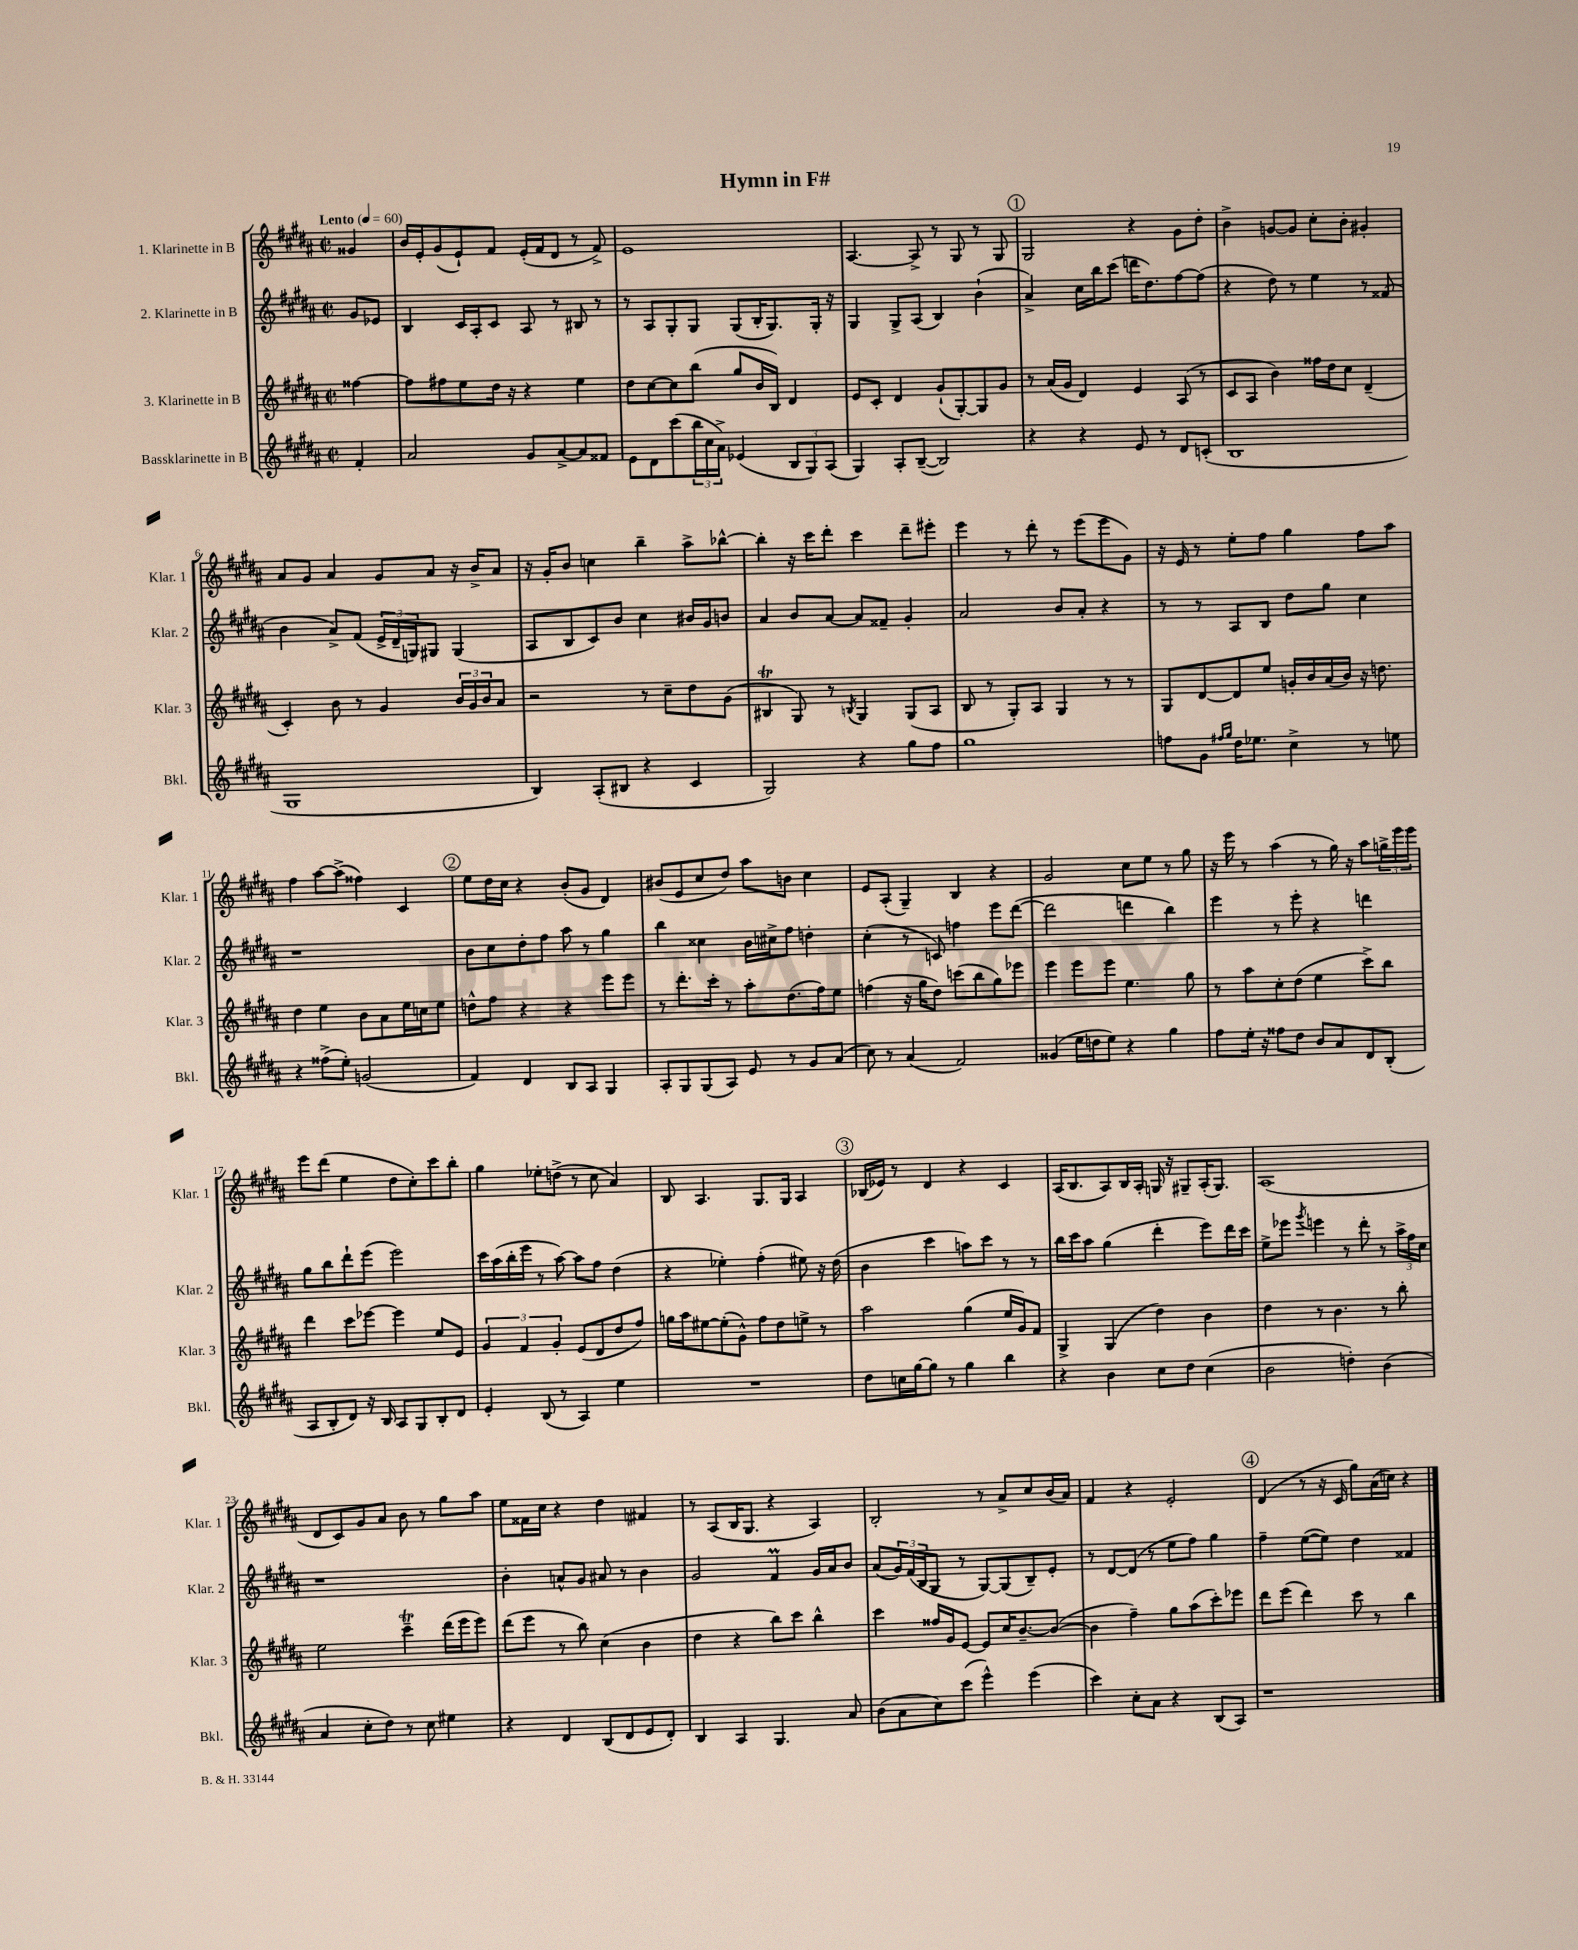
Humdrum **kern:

**kern	**kern	**kern	**kern
*part4	*part3	*part2	*part1
*staff4	*staff3	*staff2	*staff1
*I"Bassklarinette in B	*I"3. Klarinette in B	*I"2. Klarinette in B	*I"1. Klarinette in B
*I'Bkl.	*I'Klar. 3	*I'Klar. 2	*I'Klar. 1
*clefG2	*clefG2	*clefG2	*clefG2
*k[f#c#g#d#a#]	*k[f#c#g#d#a#]	*k[f#c#g#d#a#]	*k[f#c#g#d#a#]
*M2/2	*M2/2	*M2/2	*M2/2
*met(c|)	*met(c|)	*met(c|)	*met(c|)
*MM60	*MM60	*MM60	*MM60
=	=	=	=
!	!	!	!LO:TX:a:B:t=Lento
4f#'/	[4ff##X\	8g#/L	4g##X/
.	.	8e-X/J	.
=1	=1	=1	=1
2a#/	8ff##\L]	4B/	16b/LL
.	.	.	16e'/J
.	8ff#X\	.	(8g#/
.	8ee\	16c#/LL	8e`/)
.	.	16A#'/J	.
.	16dd#\Jk	8c#/J	8f#/J
.	16r	.	.
8g#/L	4r	8A#/	(16e'/LL
.	.	.	16f#/J
[8a#^/	.	8r	8d#/J
8a#/]	4ee\	8B#X/	8r
8f##X/J	.	8r	8f#^/)
=2	=2	=2	=2
8e\L	8dd#\L	8r	1e
8d#\	[8cc#\	8A#/L	.
(8ccc#\	8cc#\]	8G#'/	.
24bb\L	(8bb\J	8G#/J	.
24cc#\	.	.	.
24a#^\JJ)	.	.	.
(4e-X/	8gg#/L	(8G#/L	.
.	16b/L	16B'/K	.
.	16B/JJ)	8.G#/)	.
12B/L	4d#/	.	.
12G#/)	.	.	.
.	.	16G#'/Jk	.
(12A#/J	.	.	.
.	.	16r	.
=3	=3	=3	=3
4G#/)	8e/L	4G#/	[4.A#/
.	8c#'/J	.	.
8A#'/L	4d#/	8G#^/L	.
([8B~/J	.	(8A#/J	8A#^/]
2B/])	(8g#`/L	4B/)	8r
.	[8G#'/)	.	8G#/
.	8G#/]	(4b`\	8r
.	8g#/J	.	8G#/
!!LO:REH:place=s1:t=1
=4	=4	=4	=4
4r	8r	4a#^/)	2G#/
.	(16a#/LL	.	.
.	16g#/JJ	.	.
4r	4d#/)	16cc#\LL	.
.	.	16bb\J	.
.	.	(8ccc#\J	.
8e/	4e/	16dddn\KL	4r
.	.	8.dd#\)	.
8r	.	.	.
8d#/L	(8A#/	[8ff#\	8g#\L
(8cn'/J	8r	(8ff#\J]	8dd#'\J
=5	=5	=5	=5
1B	8c#/L	4r	4b^\
.	8A#/J	.	.
.	4b\)	8dd#\)	[8gn/L
.	.	8r	8g/J]
.	16ff##X\LL	4ee\	8cc#'\L
.	16dd#\J	.	.
.	8cc#\J	.	8b'\J
.	(4d#~/	8r	4g#X'/
.	.	(8f##X/	.
!!LO:LB:g=z
=6	=6	=6	=6
1G#	4c#'/)	4b\	8a#/L
.	.	.	8g#/J
.	8b\	8a#^/L)	4a#/
.	8r	(8f#/J	.
.	4g#/	24e^/LL	8g#/L
.	.	24d#~/	.
.	.	24Gn/J)	.
.	.	8G#X/J	8a#/J
.	24b/LL	(4G#/	16r
.	24g#/	.	.
.	.	.	16b^/KL
.	24b/J	.	.
.	8a#/J	.	8a#/J
=7	=7	=7	=7
4B/)	2r	8A#/L	16r
.	.	.	16g#'/KL
.	.	8B/	8b/J
(8A#'/L	.	8c#/)	4ccn\
8B#X/J	.	8b/J	.
4r	8r	4cc#\	4bb~\
.	8cc#~\L	.	.
4c#/	8dd#\	16b#X/LL	8aa#^\L
.	.	16g#/J	.
.	(8g#\J	8bn/J	[8bb-X^^\J
=8	=8	=8	=8
2G#/)	4B#Xt/	4a#/	4bb-'\]
.	8G#/)	8b/L	16r
.	.	.	16ccc#\KL
.	8r	[8a#/J	8ddd#'\J
.	8qBn/	.	.
4r	4G#/	8a#/L]	4ccc#\
.	.	8f##X~/J	.
8gg#\L	(8G#/L	4g#'/	8ddd#~\L
8ff#\J	8A#/J	.	8eee#X'\J
=9	=9	=9	=9
1gg#	8B/	2a#/	4eee\
.	8r	.	.
.	8G#'/L)	.	8r
.	8A#/J	.	8ddd#'\
.	4G#/	8b/L	8r
.	.	8a#'/J	(8eee\L
.	8r	4r	8eee\
.	8r	.	8g#\J)
=10	=10	=10	=10
8ffn\L	8G#/L	8r	16r
.	.	.	16e/
8g#\J	[8d#/	8r	8r
16qqff#X/LL	.	.	.
16qqgg#/JJ	.	.	.
16dd#\KL	8d#/]	8A#/L	8ee'\L
8.ee-X\J	.	.	.
.	8ee/J	8B/J	8ff#\J
4cc#^\	16gn'/LL	8dd#\L	4gg#\
.	16b/	.	.
.	(16a#/	8gg#\J	.
.	16b/JJ)	.	.
8r	16r	4cc#\	8ff#\L
.	8.ddn\	.	.
8een\	.	.	8aa#\J
!!LO:LB:g=z
=11	=11	=11	=11
4r	4dd#\	1r	4ff#\
(8ff##X^\L	4ee\	.	[8aa#\L
8ee'\J)	.	.	(8aa#^\J]
(2gn/	8b\L	.	4ff##X\)
.	8a#\	.	.
.	16ee\L	.	4c#/
.	16ccn\J	.	.
.	8ee\J	.	.
!!LO:REH:place=s1:t=2
=12	=12	=12	=12
4f#/)	8ddn^^\L	8b\L	8ee\L
.	8ff#\J	8cc#\	16dd#\L
.	.	.	16cc#\JJ
4d#/	4r	8dd#'\	4r
.	.	8ff#\J	.
8B/L	4r	8aa#\	(8b'/L
8A#/J	.	8r	8g#/J
4G#/	8eee\L	4gg#\	4d#/)
.	8eee\J	.	.
=13	=13	=13	=13
8A#'/L	8r	4bb\	(8b#X/L
8G#/	8.ddd#'\L	.	8e/
(8G#/	.	4cc##X\	8cc#/
.	16ccc#'\Jk	.	.
8A#/J)	8r	.	8dd#/J)
8e/	8aa#'\L	16b\LL	8aa#\L
.	.	16cc#X^\J	.
8r	(8.dd#\	8ff#\J	8bn\J
8g#/L	.	4ddn'\	4cc#\
.	16ff#\k)	.	.
(8a#/J	8ee\J	.	.
=14	=14	=14	=14
8cc#\)	(4ffn\	(4cc#'\	8e/L
8r	.	.	(8A#'/J
(4a#/	16r	8r	4G#~/)
.	16gg#\KL	.	.
.	8dd#\J)	8cn/)	.
2f#/)	(8cccn\L	4ffn\	4B/
.	8bb\	.	.
.	8gg#\)	8eee\L	4r
.	8eee-X\J	([8ddd#\J	.
=15	=15	=15	=15
(4g##X/	4eee\	2ddd#\]	2g#/
16ee\LL	8eee\L	.	.
16ddn\J	.	.	.
8ee\J)	8eee\J	.	.
4r	4.ee\	4dddn\	8cc#\L
.	.	.	8ee\J
4gg#\	.	4bb\)	8r
.	8gg#\	.	8gg#\
=16	=16	=16	=16
8ff#\L	8r	4eee\	16r
.	.	.	16eee\
16ee'\Jk	8aa#\L	.	8r
16r	.	.	.
8ff##X\L	8cc#'\	8r	(4aa#\
8dd#\J	(8dd#\J	8eee'\	.
8b/L	4ee\	4r	8r
8a#/	.	.	16gg#\)
.	.	.	16r
8d#/	8ccc#^\L)	4dddn\	8aa#\L
(8B'/J	8bb\J	.	24ggn^\L
.	.	.	24eee\
.	.	.	24eee\JJ
!!LO:LB:g=z
=17	=17	=17	=17
8A#/L	4ddd#\	8gg#\L	8eee\L
8B'/	.	8bb\	(8ddd#\J
8d#/J)	8ccc#\L	8ddd#`\	4ee\
16r	[8eee-X\J	(8eee\J	.
16B/	.	.	.
8A#/L	4eee-\]	2eee\)	8dd#\L
8G#/	.	.	8cc#'\)
8B'/	8ee/L	.	8ccc#\
8d#/J	8e/J	.	8bb'\J
=18	=18	=18	=18
4e'/	6g#/	16ccc#\LL	4gg#\
.	.	(16aa#\	.
.	.	16bb'\	.
.	6f#/	.	.
.	.	16eee\JJ	.
(8B/	.	8r	8ee-X'\L
.	6g#'/	.	.
8r	.	[8aa#\)	(8ddn^\J
4A#/)	(8e/L	8aa#\L]	8r
.	8d#/	8ff#\J	8cc#\
4ee\	8dd#/	(4dd#\	4a#/)
.	8ff#/J)	.	.
=19	=19	=19	=19
1r	16ggn\LL	4r	8B/
.	16aa#\J	.	.
.	[8ee#X\	.	4.A#/
.	(8ee#'\]	4ee-X'\)	.
.	8g#^^\J)	.	.
.	8ff#\L	(4ff#'\	8.G#/L
.	8dd#\	.	.
.	.	.	16G#/Jk
.	8een^\J	8ee#X\)	4A#/
.	8r	16r	.
.	.	(16dd#\	.
!!LO:REH:place=s1:t=3
=20	=20	=20	=20
8dd#\L	2aa#\	4b\	(16B-X/LL
.	.	.	16e-X/JJ)
16ccn\L	.	.	8r
[16gg#\J	.	.	.
8gg#\J]	.	4ccc#\	4d#/
8r	.	.	.
4gg#\	(4gg#\	8aan\L)	4r
.	.	8ccc#\J	.
4bb\	16ee/LL	8r	4c#/
.	16g#/J)	.	.
.	8f#/J	8r	.
=21	=21	=21	=21
4r	4G#^/	16bb\LL	(16A#/KL
.	.	16ccc#\J	8.B/
.	.	8aa#\J	.
4b\	(4G#/	(4gg#\	8A#/)
.	.	.	16B/L
.	.	.	16A#'/JJ
8cc#\L	4dd#\)	4ddd#'\	16Gn/
.	.	.	16r
8dd#\J	.	.	8G#X~/L
(4cc#\	4b\	8eee\L)	(16A#'/K
.	.	.	8.G#/J)
.	.	16ddd#\L	.
.	.	16ccc#\JJ	.
=22	=22	=22	=22
2b\	4dd#\	8ee^\L	(1A#
.	.	8eee-X\J	.
.	.	8qggg#/	.
.	8r	4eeen\	.
.	4.b\	.	.
4ddn'\)	.	8r	.
.	.	8ddd#'\	.
(4b\	8r	8r	.
.	8bb'\	24aa#^\LL	.
.	.	24ff#\	.
.	.	24cc#\JJ	.
!!LO:LB:g=z
=23	=23	=23	=23
4a#/	2ee\	1r	8d#/L
.	.	.	8c#/)
8cc#'\L	.	.	8g#/
8dd#\J)	.	.	8a#/J
8r	4ccc#T~\	.	8b\
8cc#\	.	.	8r
4ee#X\	(16ddd#\LL	.	8gg#\L
.	16eee\J	.	.
.	8eee\J)	.	8aa#\J
=24	=24	=24	=24
4r	(8ddd#\L	4b'\	8ee\L
.	8eee\J	.	16f##X\L
.	.	.	16cc#\JJ
4d#/	8r	8an^^/L	4r
.	8bb\)	8g#/J	.
(8B/L	(4cc#\	8a#X/	4dd#\
8d#/	.	8r	.
8e/	4b\	4b\	4f#X/
8d#'/J)	.	.	.
=25	=25	=25	=25
4B/	4dd#\	2g#/	8r
.	.	.	(8A#/L
4A#/	4r	.	16B/K
.	.	.	8.G#/J
4.G#/	8bb\L)	4f#M/	4r
.	8ccc#\J	.	.
.	4bb^^\	16g#/LL	4A#/)
.	.	16a#/J	.
8a#/	.	8b/J	.
=26	=26	=26	=26
(8b\L	4ccc#\	(8a#/L	2B'/
8a#\	.	24g#/L)	.
.	.	(24f#/	.
.	.	24B/J	.
8cc#\)	16ff##X/LL	8G#/J	.
.	16g#/J	.	.
(8ccc#\J	[8e/J	8r	.
4eee^^\)	8e/L]	[8G#/L)	8r
.	16cc#/K	(8G#/]	8a#^/L
.	[8.b~/	.	.
(4eee\	.	8B~/)	8cc#/
.	(8b/J_	8e'/J	(16b/L
.	.	.	16a#/JJ)
=27	=27	=27	=27
4ccc#\)	4b\]	8r	4f#/
.	.	[8d#/L	.
8cc#'\L	4ff#~\)	(8d#/J]	4r
8a#\J	.	8r	.
4r	8gg#\L	8ee\L	2e'/
.	(8aa#\	8ff#\J)	.
(8B/L	8ccc#'\)	4gg#\	.
8A#/J)	8eee-X\J	.	.
!!LO:REH:place=s1:t=4
=28	=28	=28	=28
1r	8ddd#\L	4ff#~\	(4d#/
.	(8eee\J	.	.
.	4ddd#\)	([8ee\L	8r
.	.	8ee\J])	16r
.	.	.	16c#/
.	8ccc#\	4dd#\	8gg#\L)
.	8r	.	(16a#\L
.	.	.	16ccn\JJ)
.	4bb\	4f##X/	4r
==	==	==	==
*-	*-	*-	*-
